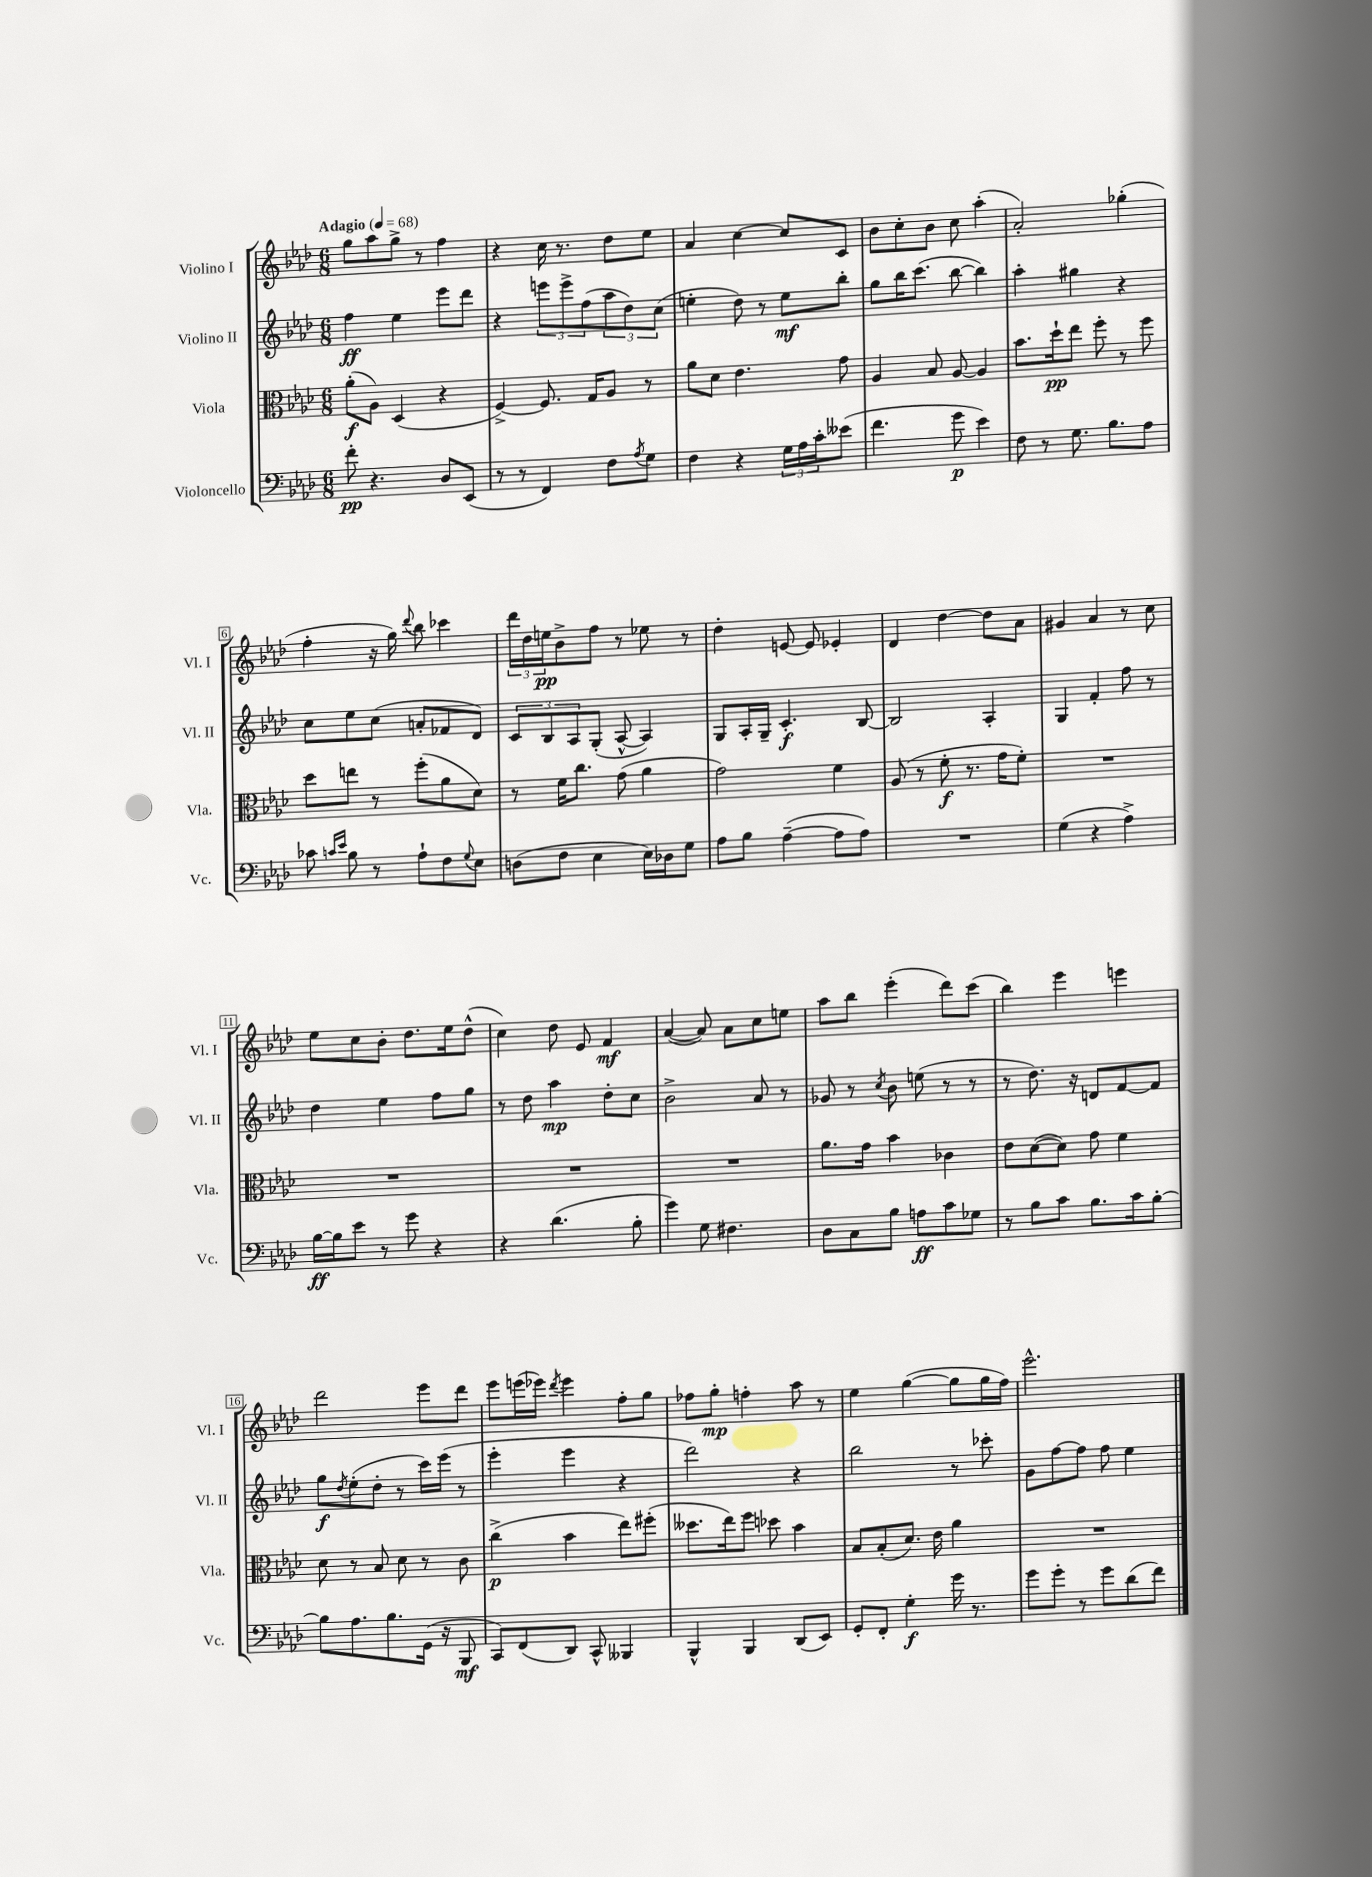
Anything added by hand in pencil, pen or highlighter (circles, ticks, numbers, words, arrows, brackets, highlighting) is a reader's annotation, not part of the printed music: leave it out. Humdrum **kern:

**kern	**kern	**kern	**kern
*staff4	*staff3	*staff2	*staff1
*clefF4	*clefC3	*clefG2	*clefG2
*k[b-e-a-d-]	*k[b-e-a-d-]	*k[b-e-a-d-]	*k[b-e-a-d-]
*M6/8	*M6/8	*M6/8	*M6/8
*MM68	*MM68	*MM68	*MM68
8f'\	(8a-'\L	4ff\	8gg\L
4.r	8A-\J)	.	8aa-\
.	(4D-/	4ee-\	8gg^\J
.	.	.	8r
8D-/L	4r	8eee-\L	4ff\
(8EE-/J	.	8ddd-\J	.
=	=	=	=
8r	[4F^/)	4r	4r
8r	.	.	.
4FF/)	8.F/]	12eee\L	16cc\
.	.	.	8.r
.	.	12eee^\	.
.	.	(12ff\	.
.	16G/LK	.	.
8F\L	8A-/J	12aa-\	8dd-\L
.	.	12dd-\)	.
8qA-/	.	.	.
8G\J	8r	.	8ee-\J
.	.	(12cc\J	.
=	=	=	=
4F\	8a-\L	4ee'\	4a-/
.	8d-\J	.	.
4r	4.e-\	8dd-\)	[4cc\
.	.	8r	.
24G\LL	.	8ee\L	8cc/]L
24A-\	.	.	.
24c'\J	.	.	.
(8e--\J	8g\	8bb-'\J	8c/J
=	=	=	=
4.f\	4A-/	8gg\L	8b-\L
.	.	16bb-\K	8cc'\
.	.	(8.ccc\J	.
.	8B-/	.	8b-\J
8g\	[8A-/	[8bb-\	8cc\
4e-\)	4A-/]	4bb-\])	(4aa-'\
=	=	=	=
8F\	8.b-\L	4aa-'\	2a-'/)
8r	.	.	.
.	16dd-`\k	.	.
8.G\	8ee-\J	4gg#\	.
.	8ff'\	.	.
8.B-\L	.	.	.
.	8r	4r	(4gg-'\
8A-\J	8ff\	.	.
=	=	=	=
8c-\	8dd-\L	8cc\L	4ff'\
16qqc/LL	.	.	.
16qqe-/JJ	.	.	.
8B-\	8ee\J	8ee-\	.
8r	8r	(8cc\J	16r
.	.	.	16gg\)
.	.	.	8qqddd-/
8A-`\L	(8ff'\L	8a'/L	8bb-\
8F\	8a-\	8f-/	4ccc-\
8qqG/	.	.	.
8E-\J	8d-\J)	8d-/J)	.
=	=	=	=
(8D\L	8r	12c/L	24ddd-\LL
.	.	.	24dd-\
.	.	12B-/	24ee\J
8F\J	16f\LK	.	8b-^\
.	.	12A-/	.
.	8.cc\J	.	.
4E-\	.	(8G'/J	8ff\J
.	(8g\	[8A-^^/	8r
16E-\LL)	4a-\	4A-/])	8ee-\
16D-\J	.	.	.
8G\J	.	.	8r
=	=	=	=
8A-\L	2g\)	8G/L	4dd-'\
8B-\J	.	16A-'/L	.
.	.	16G~/JJ	.
([4A-~\	.	4.c'/	[8e/
.	.	.	8e/]
8A-\]L	4f\	.	4e-'/
8A-\J)	.	[8B-/	.
=	=	=	=
2.r	(8A-/	2B-/]	4d-/
.	8r	.	.
.	8f'\	.	[4dd-\
.	8.r	.	.
.	.	4A-'/	8dd-\]L
.	16g\LK	.	.
.	8f'\J)	.	8a-\J
=	=	=	=
(4G\	2.r	4G/	4g#/
4r	.	4f'/	4a-/
4A-^\)	.	8ff\	8r
.	.	8r	8cc\
=	=	=	=
[16B-\LL	2.r	4dd-\	8ee-\L
16B-\]J	.	.	.
8e-\J	.	.	8cc\
8r	.	4ee-\	8b-'\J
8g\	.	.	8.dd-\L
4r	.	8ff\L	.
.	.	.	16ee-\k
.	.	8gg\J	(8dd-^^\J
=	=	=	=
4r	2.r	8r	4cc\)
.	.	8dd-\	.
(4.d-\	.	4aa-\	8dd-\
.	.	.	8e-/
.	.	8dd-'\L	4f/
8B-'\	.	8cc\J	.
=	=	=	=
4g\)	2.r	2b-^\	([4a-/
8G\	.	.	8a-/])
4.F#\	.	.	8a-\L
.	.	8a-/	8cc\
.	.	8r	8ee\J
=	=	=	=
8D-\L	8.a-\L	8g-/	8aa-\L
8C\	.	8r	8bb-\J
.	16g\Jk	.	.
.	.	8qcc/	.
8B-\J	4b-\	8b-\	(4eee-'\
8A\L	.	(8ee\	.
8c\	4c-\	8r	8ddd-\L)
8G-\J	.	8r	(8ccc\J
=	=	=	=
8r	8e-\L	8r	4bb-\)
8B-\L	([8d-\	8.dd-\)	.
8c\J	8d-\]J)	.	4eee-\
.	.	16r	.
8.B-\L	8g\	8d/L	.
.	4f\	[8f/	4eee\
16c\k	.	.	.
[8B-'\J	.	8f/]J	.
=	=	=	=
8B-\]L	8d-\	8gg\L	2ddd-\
.	.	8qdd-/	.
8.A-\	8r	(8ee-'\	.
.	8B-/	8dd-'\J	.
8.B-\	.	.	.
.	8d-\	8r	.
(16GG\Jk	8r	16ccc\LL)	8eee-\L
16r	.	(16eee-\JJ	.
8BBB-/	8c\	8r	8ddd-\J
=	=	=	=
8CC/L)	(4cc^\	4eee-'\	8eee-\L
(8FF/	.	.	(16eee\L
.	.	.	16eee-\JJ)
.	.	.	8qddd-/
8DD-/J)	4b-\	4eee-\	4eee-\
8CC^^/	.	.	.
4BBB--/	8ee-\L)	4r	8ff'\L
.	(8ff#'\J	.	8gg\J
=	=	=	=
4BBB-^^/	8.dd--\L	2ddd-\)	8ff-\L
.	.	.	8gg'\J
.	16ee-\k)	.	.
4BBB-/	8ff\J	.	4ff'\
.	8dd-\	.	.
(8DD-/L	4b-\	4r	8aa-\
8EE-/J)	.	.	8r
=	=	=	=
8GG'/L	8B-/L	2bb-\	4ee-\
8FF'/J	(8B-'/	.	.
4G'\	8.d-/J)	.	([4gg\
.	16e-\	.	.
16g\	4a-\	8r	8gg\]L
8.r	.	.	.
.	.	8ccc-'\	16gg\L
.	.	.	16ff\JJ)
=	=	=	=
8g\L	2.r	8g\L	2.eee-^^\
8g'\J	.	[8ff\	.
8r	.	8ff\]J	.
8g\L	.	8ff\	.
(8d-\	.	4ee-\	.
8f\J)	.	.	.
==	==	==	==
*-	*-	*-	*-
